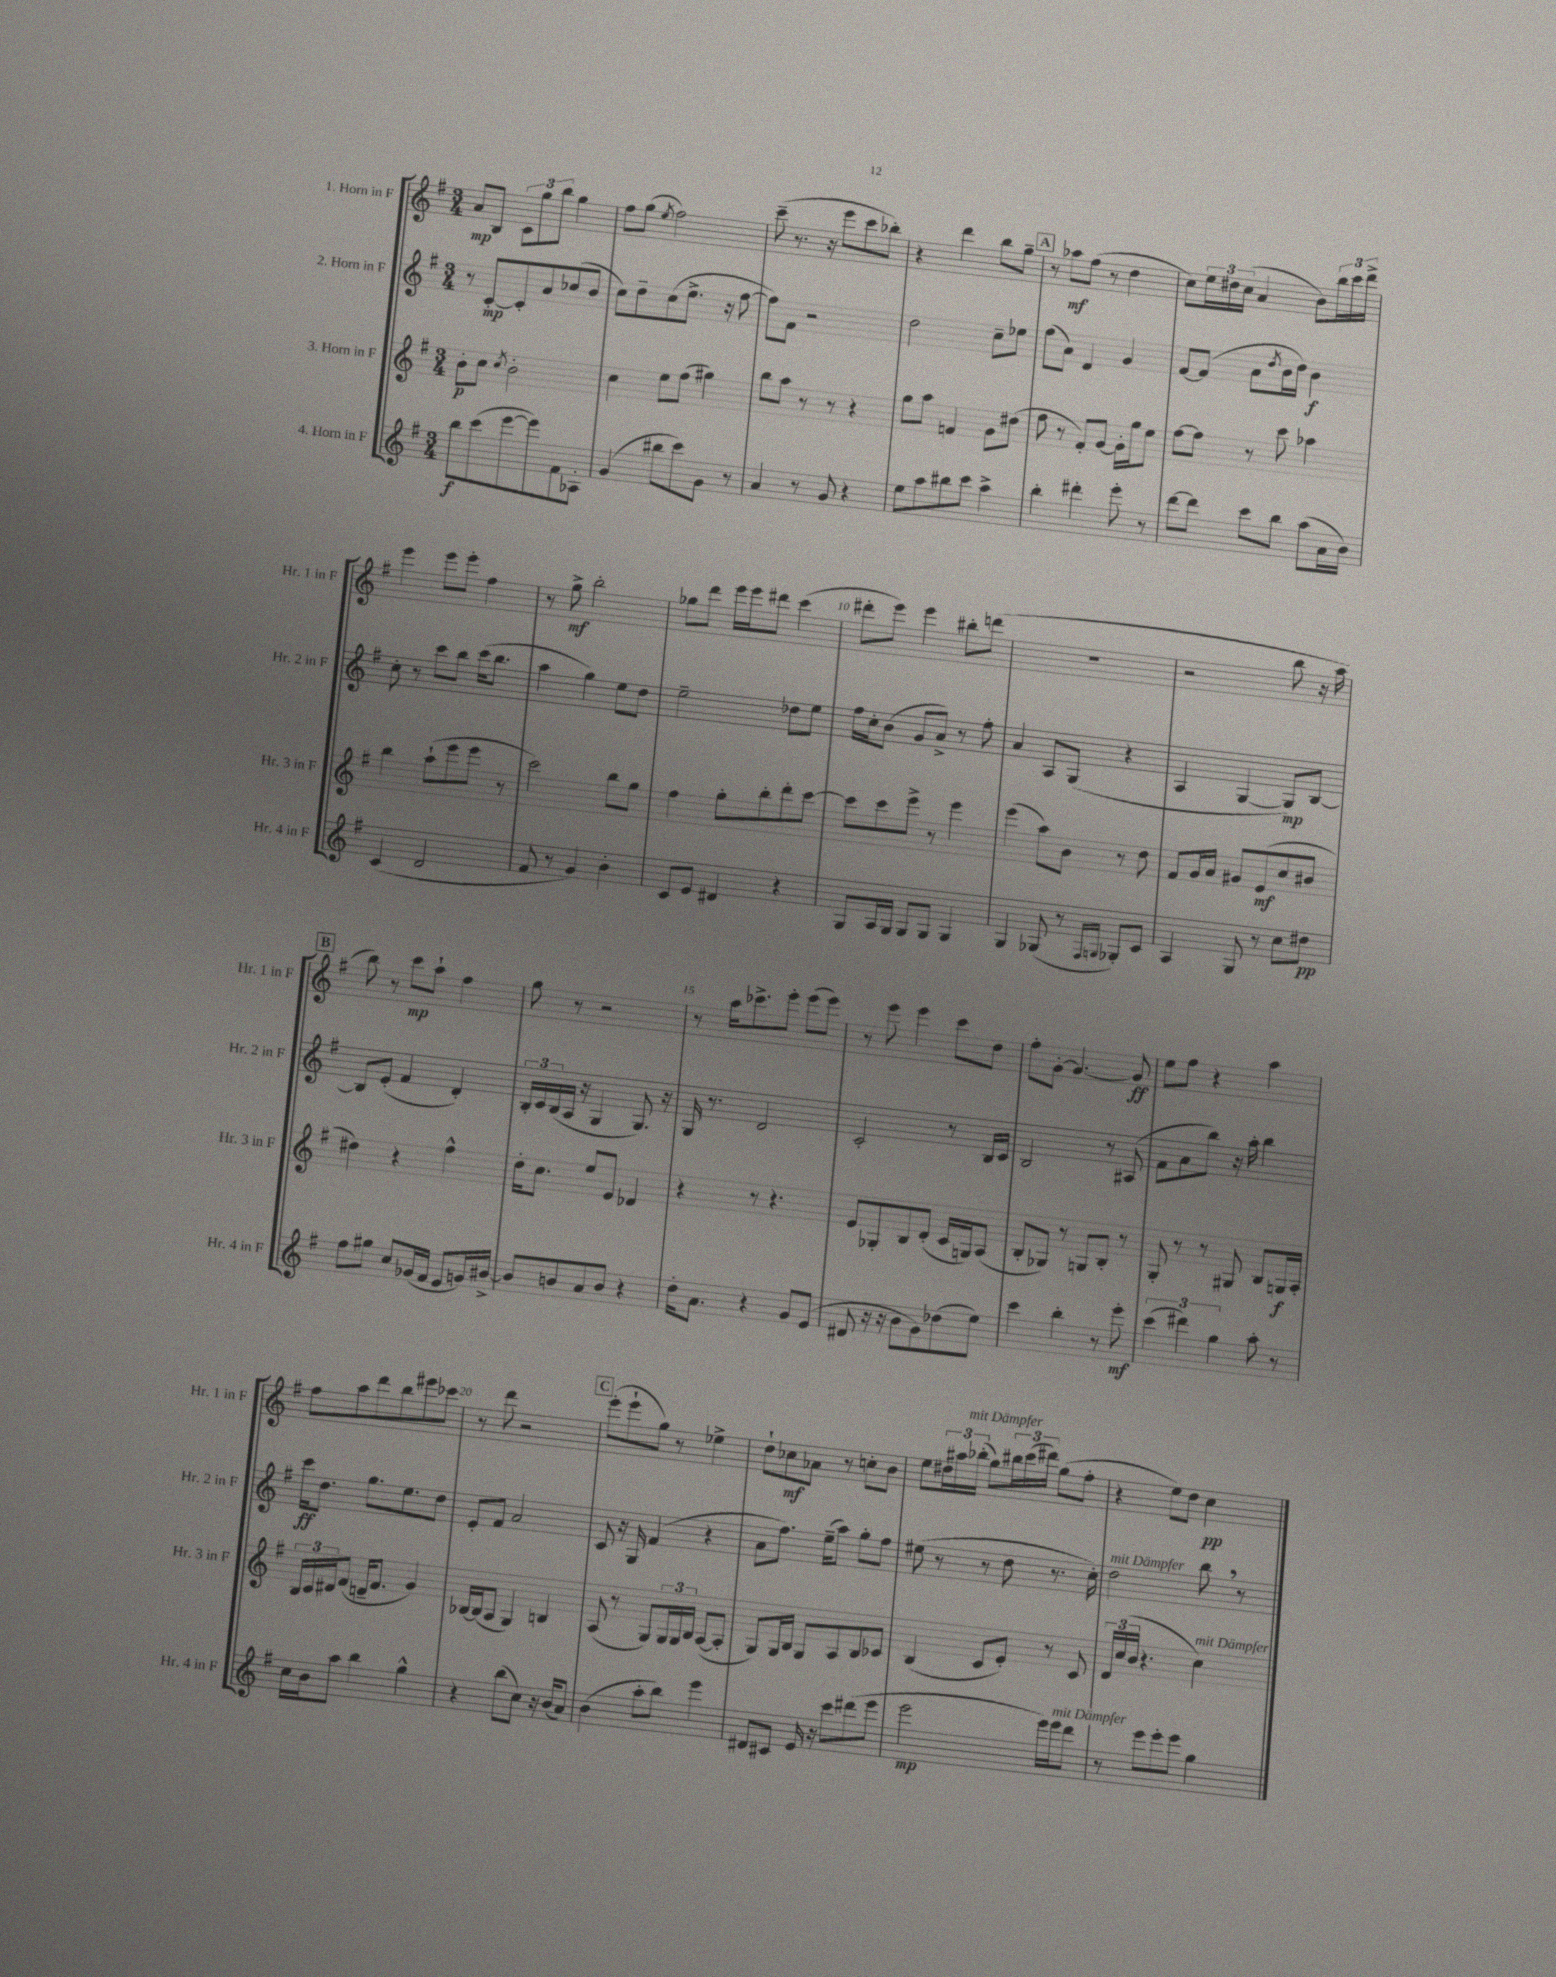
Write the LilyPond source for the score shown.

<<
\new StaffGroup <<
\new Staff = "s0" \with { instrumentName = "1. Horn in F" shortInstrumentName = "Hr. 1 in F" } {
    \clef treble \key g \major \numericTimeSignature \time 3/4
    a'8\mp b8 \tuplet 3/2 { c'8 g''8 b''8 } g''4 |
    fis''8 g''8( \acciaccatura { e''8 } fis''2) |
    c'''8--( r8. r16 e'''8 c'''8 bes''8-.) |
    r4 d'''4 b''8 g''8-- |
    \mark \markup { \box "A" } r8 aes''8\mf fis''8( r8 d''4 |
    c''8) \tuplet 3/2 { e''16 dis''16 c''16( } a'4 b'8) \tuplet 3/2 { b''16 c'''16 d'''16-> } |
    e'''4 e'''8 e'''8-. fis''4 |
    r8 g''8->\mf b''2-. |
    ges''8 d'''8 e'''16 e'''16 dis'''8 c'''4( |
    dis'''8-. e'''8) e'''4 bis''8-. d'''8( |
    R2. |
    r2 b''8 r16 a''16 |
    \mark \markup { \box "B" } b''8) r8 c'''8\mp a''8-! fis''4 |
    g''8 r8 r2 |
    r8 a''16 ces'''8.-> e'''8-. e'''8( e'''8) |
    r8 e'''8 e'''4 c'''8 d''8 |
    fis''8-. g'8~-. g'4.~ g'8\ff |
    e''8 fis''8 r4 a''4 |
    fis''8 a''8 d'''8 b''8 eis'''8 ces'''8 |
    r8 d'''8 r2 |
    \mark \markup { \box "C" } e'''8-.( e'''8-! g''8) r8 ees''4-> |
    d''8-! ces''8\mf aes'8 r8 c''8-. b'8 |
    e''8 \tuplet 3/2 { dis''16 ais''16 bes''16-.^\markup { \italic "mit Dämpfer" }( } g''8) \tuplet 3/2 { bis''16 c'''16( dis'''16) } g''8( fis''8-. |
    r4 e''8) d''8 c''4\pp \bar "|." |
}
\new Staff = "s1" \with { instrumentName = "2. Horn in F" shortInstrumentName = "Hr. 2 in F" } {
    \clef treble \key g \major \numericTimeSignature \time 3/4
    r8 c'8~-.\mp c'8-. a'8 ces''8( b'8 |
    c''8) d''8-- c''8( e''8.-> r16 fis''8~ |
    fis''8) fis'8 r2 |
    d''2 c''8-- ees''8 |
    \mark \markup { \box "A" } fis''8( a'8) d'4 g'4 |
    fis'8~ fis'8( a'8 \acciaccatura { d''8 } b'16 d''16) b'4\f |
    c''8-. r8 c'''8 b''8 c'''16( b''8. |
    a''4 g''4) e''8 d''8 |
    e''2-- des''8 e''8 |
    fis''16 c''16-. b'8( g'8 a'8->) r8 fis''8-. |
    a'4 a8 g8( r4 |
    a4 g4~ g8\mp) b8~ |
    \mark \markup { \box "B" } b8 e'8-.( fis'4 d'4-.) |
    \tuplet 3/2 { b16-. c'16 b16( } a16 r16 g4 g8.) r16 |
    g16 r8. d'2 |
    c'2-. r8 b16 c'16 |
    b2 r8 ais8( |
    fis'8 a'8 b''8) r16 a''16-. b''4 |
    c'''16\ff d''8. g''8. e''8. d''8 |
    e'8-. fis'8 a'2 |
    \mark \markup { \box "C" } c'8 r16 g16 fis'4( r4 |
    a'8 fis''8.) e''16--( a''8) g''8-. fis''8 |
    eis''8( r8 r8 d''8 r8. c''16-.) |
    d''2^\markup { \italic "mit Dämpfer" } b''8 \breathe r8 \bar "|." |
}
\new Staff = "s2" \with { instrumentName = "3. Horn in F" shortInstrumentName = "Hr. 3 in F" } {
    \clef treble \key g \major \numericTimeSignature \time 3/4
    b'8-.\p c''8 \acciaccatura { c''8 } b'2-. |
    c''4 e''8 fis''8( gis''4) |
    b''8 a''8 r8 r8 r4 |
    g''8 a''8 f'4 g'8 dis''8( |
    \mark \markup { \box "A" } fis''8 r8 fis'8-.) g'8~ g'16-. g''16 e''8 |
    fis''8~ fis''8 r8 c'''8 aes''4 |
    b''4 a''8-!( e'''8 e'''8 r8 |
    c'''2) b''8 g''8 |
    fis''4 g''8-. b''8-. d'''8-. c'''8~ |
    c'''8 c'''8 e'''8-> r8 e'''4 |
    e'''4( a''8) b'8 r8 d''8 |
    fis'8 g'16 a'16 gis'8 e'8\mf( c''8 bis'8 |
    \mark \markup { \box "B" } dis''4) r4 fis''4-^ |
    d''16-. c''8. e''8 e'8 des'4 |
    r4 r8 r4. |
    e'8 ges8-. b8 d'8-.( c'16 g16) a8( |
    b8-. ges8) r8 g8 b8-. r8 |
    g8-. r8 r8 gis8 b8 g16\f a16-. |
    \tuplet 3/2 { b16 c'16 dis'16 } fis'8( d'16-- fis'8. g'4) |
    bes16~ bes16( a8 g4) b4 |
    \mark \markup { \box "C" } a8( r8 g8) \tuplet 3/2 { g16 g16 b16 } a8~( a8-. |
    g8) g16 b16 g8 a8 b8 ces'8 |
    b4( c'8 e'8-.) r8 c'8 |
    \tuplet 3/2 { d'16 c''16( b'16 } r4. c''4^\markup { \italic "mit Dämpfer" }) \bar "|." |
}
\new Staff = "s3" \with { instrumentName = "4. Horn in F" shortInstrumentName = "Hr. 4 in F" } {
    \clef treble \key g \major \numericTimeSignature \time 3/4
    b''8\f c'''8( e'''8~ e'''8) fis'8 aes8-. |
    g'4( bis''8 c'''8) g'8 r8 |
    a'4 r8 g'8 r4 |
    e''8 a''8 bis''8 c'''8 a''4-> |
    \mark \markup { \box "A" } b''4-. dis'''4-. e'''8-. r8 |
    d'''8~ d'''8 c'''8 b''8 a''8( a'16 b'16) |
    c'4( d'2 |
    fis'8 r8 g'4) b'4-. |
    c'8 e'8 dis'4 r4 |
    g8 a16 g16 g8 g8 g4 |
    g4 ges8( r8 \grace { fis16 g16 } ges8-.) c'8 |
    a4 g8 r8 c''8 dis''8\pp |
    \mark \markup { \box "B" } fis''8 gis''8 c''8 ges'16( fis'16 e'8 g'16) bis'16~-> |
    bis'8 b'8 a'8 b'8 r4 |
    d''16-. a'8. r4 g'8 e'8( |
    dis'8 r16 r16 b'8 g'8) des''8( e''8) |
    c'''4 b''4-. r8 e'''8-.\mf |
    \tuplet 3/2 { c'''4( dis'''4) g''4 } a''8-. r8 |
    c''16 b'16 a''8 b''4 g''4-^ |
    r4 b''8( c''8) r16 b'16( a'8) |
    \mark \markup { \box "C" } b'4( a''8-. b''8) e'''4 |
    dis'8 cis'8 e'16 r16 c'''8 dis'''8( e'''8 |
    e'''2\mp e'''16) e'''16^\markup { \italic "mit Dämpfer" } d'''8 |
    r8 e'''8 e'''8-. e'''8 g''4 \bar "|." |
}
>>
>>
\layout { \context { \Score \override BarNumber.break-visibility = ##(#f #t #t) barNumberVisibility = #(every-nth-bar-number-visible 5) } }
